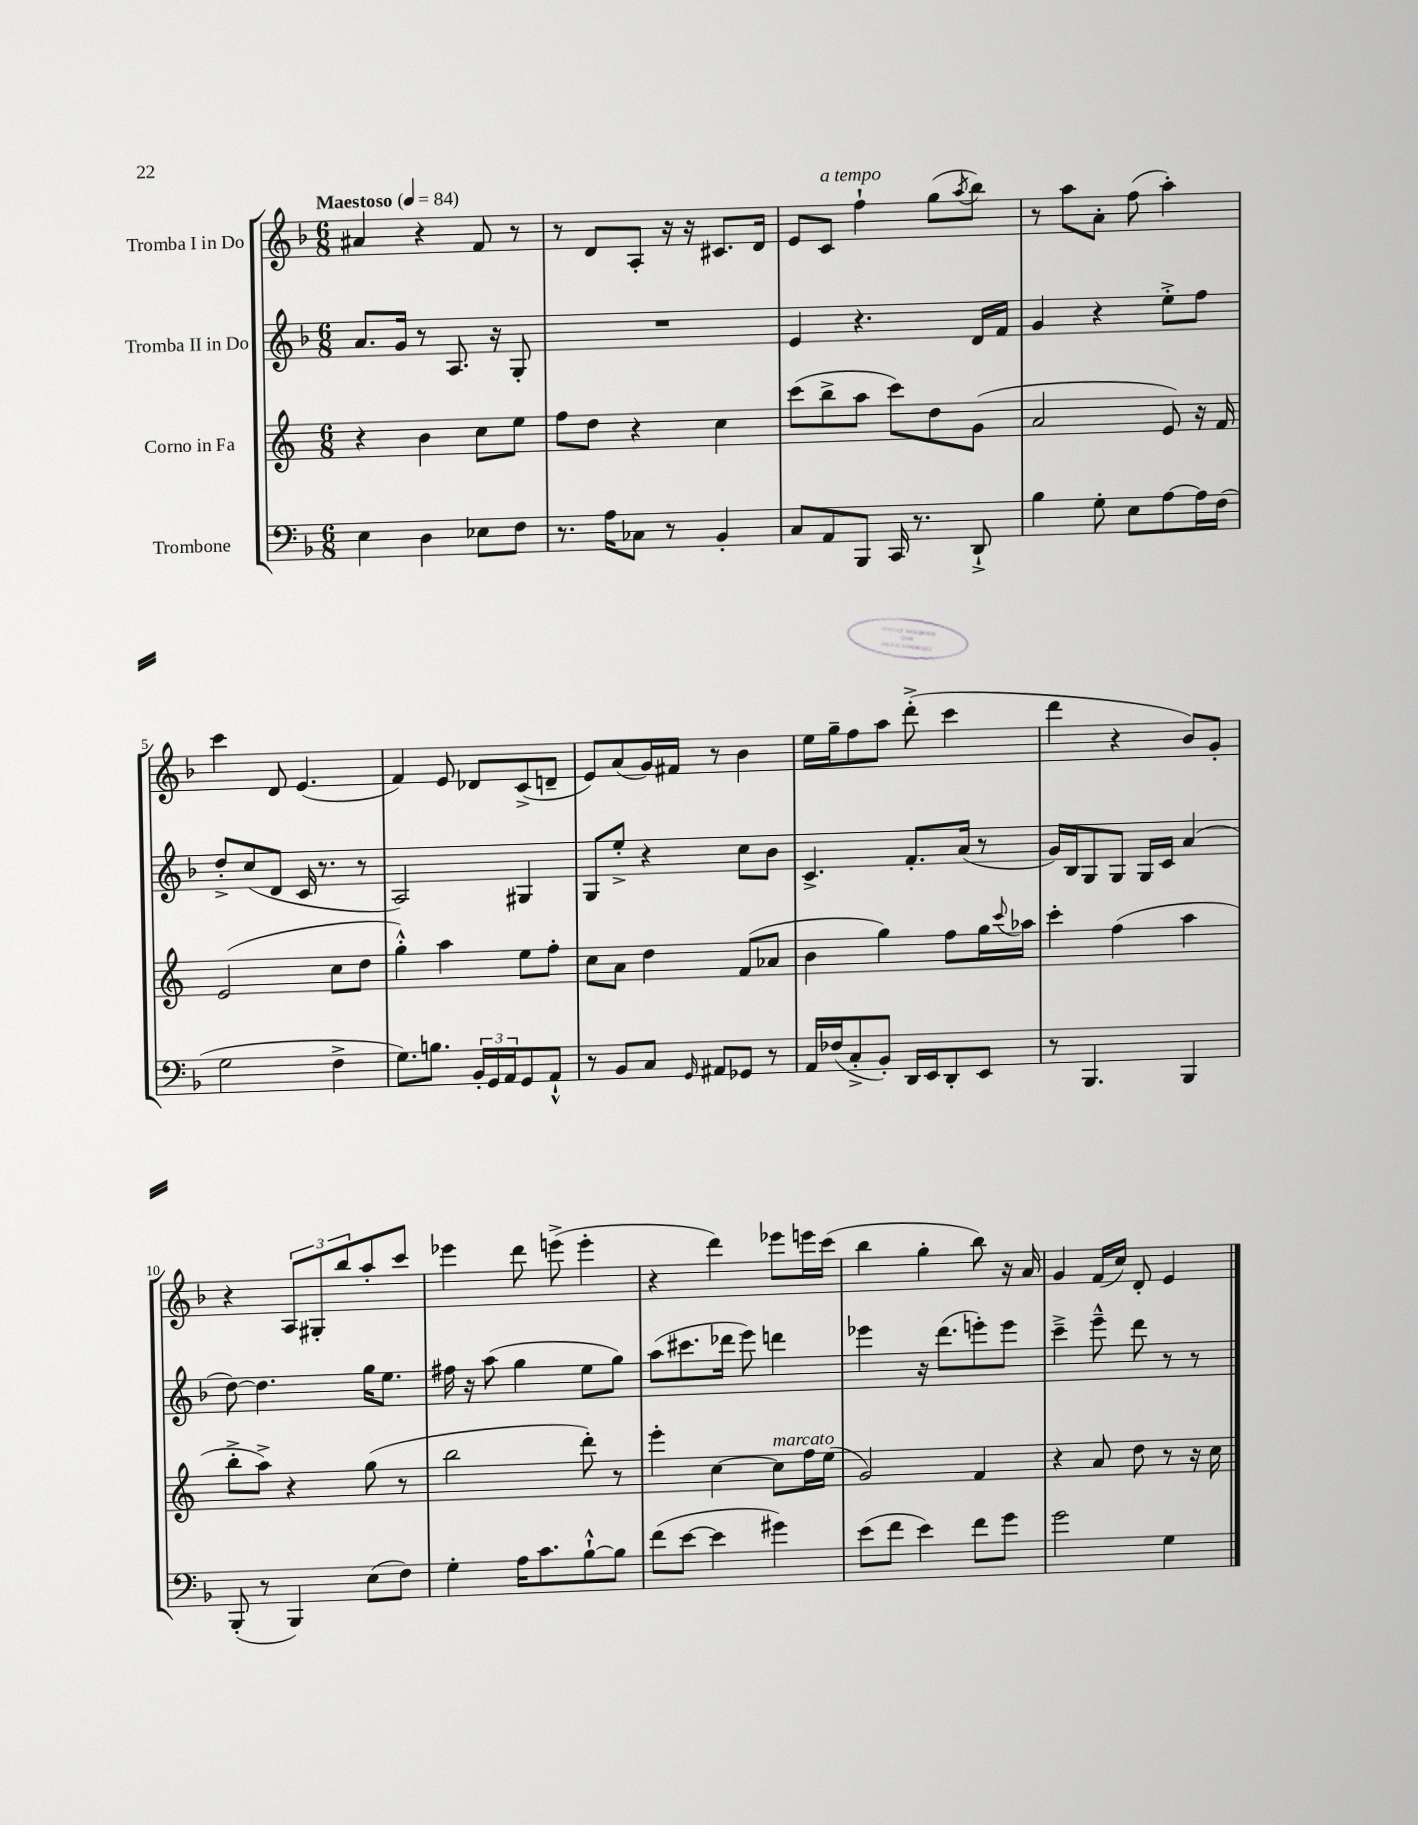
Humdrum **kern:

**kern	**kern	**kern	**kern
*part4	*part3	*part2	*part1
*staff4	*staff3	*staff2	*staff1
*I"Trombone	*I"Corno in Fa	*I"Tromba II in Do	*I"Tromba I in Do
*clefF4	*clefG2	*clefG2	*clefG2
*k[b-]	*k[]	*k[b-]	*k[b-]
*M6/8	*M6/8	*M6/8	*M6/8
*MM84	*MM84	*MM84	*MM84
=1	=1	=1	=1
!	!	!	!LO:TX:a:B:t=Maestoso
4E\	4r	8.a/L	4a#X/
.	.	16g/Jk	.
4D\	4b\	8r	4r
.	.	8.A/	.
8E-X\L	8cc\L	.	8f/
.	.	16r	.
8F\J	8ee\J	8G'/	8r
=2	=2	=2	=2
8.r	8ff\L	2.r	8r
.	8dd\J	.	8d/L
16A\KL	.	.	.
8C-X\J	4r	.	8A'/J
8r	.	.	16r
.	.	.	16r
4BB-'/	4cc\	.	8.c#X/L
.	.	.	16d/Jk
=3	=3	=3	=3
8C/L	(8ccc\L	4e/	8e/L
!	!	!	!LO:TX:a:i:t=a tempo
8AA/	8bb^\	.	8c/J
8BBB-/J	8aa\J	4.r	4ff`\
16CC/	8ccc\L)	.	.
8.r	.	.	.
.	8dd\	.	(8gg\L
.	.	.	8qaa/
8DD`^/	(8g\J	16d/LL	8bb-\J)
.	.	16f/JJ	.
=4	=4	=4	=4
4B-\	2a/	4g/	8r
.	.	.	8aa\L
8G'\	.	4r	8a'\J
8E\L	.	.	(8ff\
[8A\	8e/)	8ee'^\L	4aa'\)
16A\L]	16r	8ff\J	.
(16F\JJ	16f/	.	.
!!LO:LB:g=z
=5	=5	=5	=5
2G\	(2e/	8dd'^/L	4ccc\
.	.	(8cc/	.
.	.	8d/J	8d/
.	.	16c/	(4.e/
.	.	8.r	.
4F^\	8cc\L	.	.
.	8dd\J	8r	.
=6	=6	=6	=6
8.G\L)	4gg'^^\)	2A/)	4f/)
8.Bn\J	.	.	.
.	4aa\	.	8e/
24BB-'/LL	.	.	8d-X/L
24GG/	.	.	.
24AA/J	.	.	.
8GG/	8ee\L	4G#X/	(8c^/
8AA`^^/J	8ff'\J	.	8dn~/J
=7	=7	=7	=7
8r	8cc\L	8G/L	8e/L)
8BB-/L	8a\J	8ee'^/J	(8a/
8C/J	4dd\	4r	16g/L)
.	.	.	16f#X/JJ
16qqGG/	.	.	.
8AA#X/L	.	.	8r
8GG-X/J	(8f/L	8cc\L	4b-\
8r	8a-X/J	8b-\J	.
=8	=8	=8	=8
16AA/LL	4b\	4.c^/	16ee\LL
(16F-X/J	.	.	16gg~\J
8C'^/	.	.	8ff\
8BB-'/J)	4gg\)	.	8aa\J
16DD/LL	.	8.f'/L	(8ddd'^\
16EE/J	.	.	.
8DD'/	8ff\L	.	4ccc\
.	.	(16a/Jk	.
8EE/J	16gg\L	8r	.
.	8qqccc/	.	.
.	16aa-X\JJ	.	.
=9	=9	=9	=9
8r	4ccc'\	16g/LL)	4ddd\
.	.	16B-/J	.
4.BBB-/	.	8G/	.
.	(4ff\	8G/J	4r
.	.	16G/LL	.
.	.	16c/JJ	.
4BBB-/	4aa\	(4a/	8b-/L)
.	.	.	8g'/J
!!LO:LB:g=z
=10	=10	=10	=10
(8BBB-'/	8bb'^\L	[8dd\)	4r
8r	8aa^\J)	4.dd\]	.
4BBB-/)	4r	.	12A/L
.	.	.	12G#X'/
.	.	.	12bb-/
(8E\L	(8gg\	16gg\KL	8aa'/
.	.	8.ee\J	.
8F\J)	8r	.	8ccc/J
=11	=11	=11	=11
4G'\	2bb\	16ff#X\	4eee-X\
.	.	16r	.
.	.	(8aa\	.
16A\KL	.	4gg\	8ddd\
8.c\	.	.	.
.	.	.	(8eeen^\
[8B-`^^\	8ddd'\)	8ee\L	4eee'\
8B-\J]	8r	8gg\J)	.
=12	=12	=12	=12
(8f\L	4eee'\	(8aa\L	4r
[8e\J	.	8.ccc#X\	.
4e\]	[4cc\	.	4ddd\)
.	.	16ddd-X\Jk	.
.	.	8eee\)	.
!	!LO:TX:a:i:t=marcato	!	!
4g#X\)	8cc\L]	4dddn\	8eee-X\L
.	16ff\L	.	16eeen\L
.	(16ee\JJ	.	(16ccc\JJ
=13	=13	=13	=13
(8e\L	2g/)	4eee-X\	4bb-\
8f\J	.	.	.
4e\)	.	16r	4gg'\
.	.	(8.ddd\L	.
8f\L	4f/	8eeen'\)	8bb-\)
8g\J	.	8eee\J	16r
.	.	.	16a/
=14	=14	=14	=14
2g\	4r	4ccc~^\	4g/
.	8a/	8eee~^^\	(16f/LL
.	.	.	16cc/JJ)
.	8dd\	8ddd\	8d'/
4G\	8r	8r	4e/
.	16r	8r	.
.	16cc\	.	.
==	==	==	==
*-	*-	*-	*-
